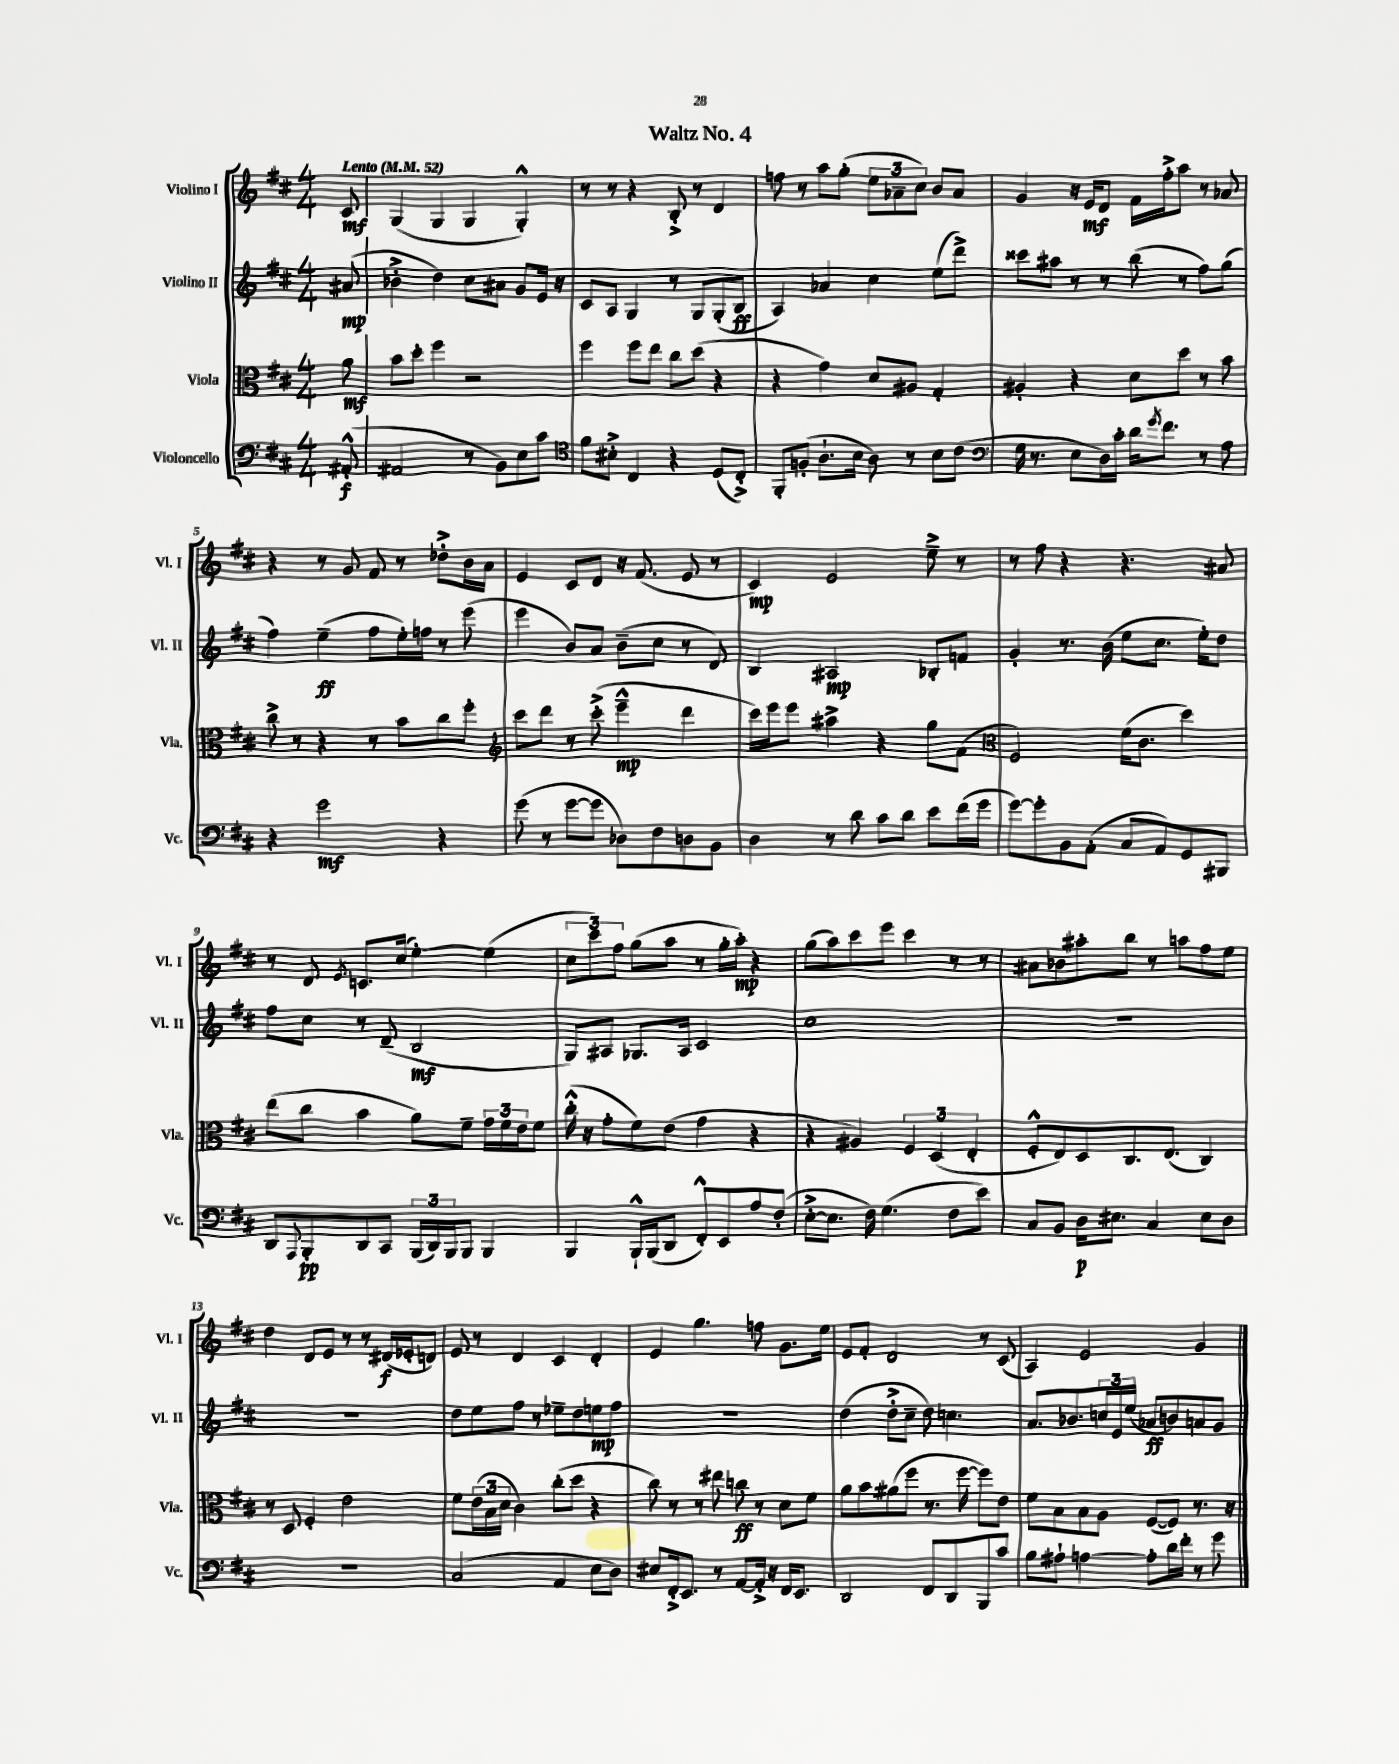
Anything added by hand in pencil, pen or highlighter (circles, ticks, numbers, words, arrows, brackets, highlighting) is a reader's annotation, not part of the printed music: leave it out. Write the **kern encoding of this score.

**kern	**dynam	**kern	**dynam	**kern	**dynam	**kern	**dynam
*part4	*part4	*part3	*part3	*part2	*part2	*part1	*part1
*staff4	*staff4	*staff3	*staff3	*staff2	*staff2	*staff1	*staff1
*I"Violoncello	*	*I"Viola	*	*I"Violino II	*	*I"Violino I	*
*I'Vc.	*	*I'Vla.	*	*I'Vl. II	*	*I'Vl. I	*
*clefF4	*	*clefC3	*	*clefG2	*	*clefG2	*
*k[f#c#]	*	*k[f#c#]	*	*k[f#c#]	*	*k[f#c#]	*
*M4/4	*	*M4/4	*	*M4/4	*	*M4/4	*
*MM52	*	*MM52	*	*MM52	*	*MM52	*
=	=	=	=	=	=	=	=
!	!	!	!	!	!	!LO:TX:a:B:t=Lento	!
(8AA#X'^^/	f	8a\	mf	(8a#X/	mp	8c#/	mf
=1	=1	=1	=1	=1	=1	=1	=1
2AA#X/	.	8b\L	.	4b-X'^\	.	(4G/	.
.	.	8dd'\J	.	.	.	.	.
.	.	4ff#\	.	4dd\)	.	4G/	.
8r	.	2r	.	8cc#\L	.	4G/	.
8BB\L)	.	.	.	8a#X\J	.	.	.
8E\	.	.	.	8g/L	.	4G'^^/)	.
8c#\J	.	.	.	16e/Jk	.	.	.
.	.	.	.	16r	.	.	.
=2	=2	=2	=2	=2	=2	=2	=2
*clefC4	*	*	*	*	*	*	*
8f#\L	.	4ff#\	.	8c#/L	.	8r	.
8B#X'^\J	.	.	.	8A/J	.	8r	.
4C#/	.	8ff#\L	.	4G/	.	4r	.
.	.	8ee\J	.	.	.	.	.
4r	.	8cc#\L	.	8r	.	8B'^/	.
.	.	(8dd\J	.	8G/L	.	8r	.
(8D/L	.	4r	.	(8G'/	.	4d/	.
8C#'^/J)	.	.	.	8B/J	ff	.	.
=3	=3	=3	=3	=3	=3	=3	=3
8FF#'/L	.	4r	.	4A/)	.	8ffn\	.
(8Fn'/J	.	.	.	.	.	8r	.
8.A`\L	.	4g\)	.	4a-X/	.	8aa\L	.
.	.	.	.	.	.	(8gg'\J	.
16B\Jk	.	.	.	.	.	.	.
8A\)	.	8d/L	.	4cc#\	.	12ee\L	.
.	.	.	.	.	.	12a-X~\	.
8r	.	8A#X/J	.	.	.	.	.
.	.	.	.	.	.	12cc#\J)	.
8B\L	.	4G'/	.	(8ee\L	.	8b/L	.
(8c#\J	.	.	.	8ddd^\J)	.	8a-/J	.
=4	=4	=4	=4	=4	=4	=4	=4
*clefF4	*	*	*	*	*	*	*
16G\	.	4A#X'/	.	8ccc##X\L	.	4g/	.
8.r	.	.	.	.	.	.	.
.	.	.	.	8aa#X\J	.	.	.
8E\L	.	4r	.	8r	.	16r	.
.	.	.	.	.	.	16e/KL	mf
16D\L)	.	.	.	8r	.	8d/J	.
16c#'\JJ	.	.	.	.	.	.	.
16d\KL	.	8d\L	.	(8bb\	.	16f#\LL	.
8qg/	.	.	.	.	.	.	.
8.f#\J	.	.	.	.	.	16ff#'^\J	.
.	.	8dd\J	.	8r	.	8aa\J	.
8r	.	8r	.	8ff#\L)	.	8r	.
8A\	.	8b\	.	(8gg\J	.	8a-X/	.
!!LO:LB:g=z
=5	=5	=5	=5	=5	=5	=5	=5
4r	.	8cc#^\	.	4ff#\)	.	4r	.
.	.	8r	.	.	.	.	.
2g\	mf	4r	.	(4ee~\	ff	8r	.
.	.	.	.	.	.	8g/	.
.	.	8r	.	8ff#\L	.	8f#/	.
.	.	8b\L	.	16ee'\L)	.	8r	.
.	.	.	.	16ffn\JJ	.	.	.
4r	.	8cc#\	.	8r	.	8dd-X'^\L	.
.	.	8ff#'\J	.	(8eee\	.	16b\L	.
.	.	.	.	.	.	16a\JJ	.
=6	=6	=6	=6	=6	=6	=6	=6
*	*	*clefG2	*	*	*	*	*
(8g\	.	8ccc#\L	.	4eee\	.	4e/	.
8r	.	8ddd\J	.	.	.	.	.
[8g\L	.	8r	.	8b/L)	.	8c#/L	.
8g\J]	.	(8ccc#'^\	.	8a/J	.	8d/J	.
8D-X\L)	.	4eee~^^\	mp	(8b~\L	.	16r	.
.	.	.	.	.	.	(8.f#/	.
8F#\	.	.	.	8cc#\J	.	.	.
8Dn\	.	4ddd\	.	8r	.	8e/	.
8BB\J	.	.	.	8d/)	.	8r	.
=7	=7	=7	=7	=7	=7	=7	=7
4D\	.	16ccc#\LL)	.	4B/	.	4c#/)	mp
.	.	16eee\J	.	.	.	.	.
.	.	8eee\J	.	.	.	.	.
8r	.	4aa#X^\	.	2A#X/	mp	2e/	.
8d\	.	.	.	.	.	.	.
8c#\L	.	4r	.	.	.	.	.
8d\J	.	.	.	.	.	.	.
8e\L	.	8gg\L	.	8B-X'/L	.	8ee~^\	.
(16f#\L	.	(8f#\J	.	8fn/J	.	8r	.
16g\JJ	.	.	.	.	.	.	.
=8	=8	=8	=8	=8	=8	=8	=8
*	*	*clefC3	*	*	*	*	*
[8g\L)	.	2F#/)	.	4g'/	.	8r	.
8g'\]	.	.	.	.	.	8ff#\	.
8BB\	.	.	.	8.r	.	4r	.
(8AA'\J	.	.	.	.	.	.	.
.	.	.	.	(16b\	.	.	.
8C#/L	.	(16f#\KL	.	8ee\L	.	4.r	.
.	.	8.c#\J	.	.	.	.	.
8AA/)	.	.	.	8.cc#\J	.	.	.
8GG/	.	4dd\)	.	.	.	.	.
.	.	.	.	16ee'\KL)	.	.	.
8BBB#X/J	.	.	.	8dd\J	.	8a#X/	.
!!LO:LB:g=z
=9	=9	=9	=9	=9	=9	=9	=9
8DD/L	.	(8ee\L	.	8ff#\L	.	8r	.
8qqAAA/	.	.	.	.	.	.	.
8BBB'/	pp	8cc#\J	.	8cc#\J	.	8d/	.
.	.	.	.	.	.	8qe/	.
8DD/	.	4b\	.	8r	.	8.cn/L	.
8CC#/J	.	.	.	(8d~/	.	.	.
.	.	.	.	.	.	(16cc#/Jk	.
(24BBB/LL	.	8a\L)	.	2B/	mf	[4ee'\)	.
24DD/)	.	.	.	.	.	.	.
24BBB/J	.	.	.	.	.	.	.
8BBB/J	.	8f#~\J	.	.	.	.	.
4BBB/	.	24g\LL	.	.	.	(4ee\]	.
.	.	24f#\	.	.	.	.	.
.	.	24e\J	.	.	.	.	.
.	.	8f#\J	.	.	.	.	.
=10	=10	=10	=10	=10	=10	=10	=10
4BBB/	.	(16cc#'^^\	.	8G/L)	.	12cc#\L	.
.	.	16r	.	.	.	.	.
.	.	.	.	.	.	12ccc#\)	.
.	.	8g'\L	.	8A#X/J	.	.	.
.	.	.	.	.	.	12ff#\J	.
16BBB`^^/LL	.	8f#\)	.	8.G-X/L	.	(8gg\L	.
(16BBB/J	.	.	.	.	.	.	.
8DD/J	.	(8e\J	.	.	.	8aa\J	.
.	.	.	.	16A#/Jk	.	.	.
8FF#'^^/L)	.	4g\	.	2c#/	.	8r	.
8EE/	.	.	.	.	.	16gg'\LL	.
.	.	.	.	.	.	16aa'\JJ)	mp
8A/	.	4r	.	.	.	4r	.
(8F#'/J	.	.	.	.	.	.	.
=11	=11	=11	=11	=11	=11	=11	=11
[8E'^\L	.	4r	.	1cc#	.	(8gg\L	.
8.E\J]	.	.	.	.	.	8aa\)	.
.	.	4A#X/)	.	.	.	8ccc#\	.
16F#\)	.	.	.	.	.	.	.
(4.G\	.	.	.	.	.	8eee\J	.
.	.	6F#/	.	.	.	4ccc#\	.
.	.	(6D/	.	.	.	.	.
8F#\L	.	.	.	.	.	8r	.
.	.	6E'/	.	.	.	.	.
8e\J)	.	.	.	.	.	8r	.
=12	=12	=12	=12	=12	=12	=12	=12
8C#/L	.	8F#'^^/L	.	1r	.	8a#X\L	.
8BB/J	.	8E/)	.	.	.	8b-X\	.
16D\KL	p	8D/	.	.	.	8aa#X'\	.
8.E#X\J	.	.	.	.	.	.	.
.	.	8.C#/	.	.	.	8bb\J	.
4C#/	.	.	.	.	.	8r	.
.	.	(8.E/J	.	.	.	.	.
.	.	.	.	.	.	8aan\L	.
8E#\L	.	4C#/)	.	.	.	8ff#\	.
8D\J	.	.	.	.	.	8ee\J	.
!!LO:LB:g=z
=13	=13	=13	=13	=13	=13	=13	=13
1r	.	8r	.	1r	.	4dd\	.
.	.	8D/	.	.	.	.	.
.	.	4F#'/	.	.	.	8d/L	.
.	.	.	.	.	.	8e/J	.
.	.	2e\	.	.	.	8r	.
.	.	.	.	.	.	8r	.
.	.	.	.	.	.	(16d#X/LL	f
.	.	.	.	.	.	16e-X'/J	.
.	.	.	.	.	.	8dn/J)	.
=14	=14	=14	=14	=14	=14	=14	=14
(2C#/	.	8f#\L	.	8dd\L	.	8e/	.
.	.	(24e\L	.	8ee\	.	8r	.
.	.	24B\	.	.	.	.	.
.	.	24d\JJ	.	.	.	.	.
.	.	4c#\)	.	8ff#\J	.	4d/	.
.	.	.	.	8r	.	.	.
4AA/	.	(8cc#'\L	.	8ee-X~\L	.	4c#/	.
.	.	8dd\J	.	8dd\	.	.	.
8E\L	.	4r	.	8een\	mp	4d'/	.
8D\J)	.	.	.	8ff#\J	.	.	.
=15	=15	=15	=15	=15	=15	=15	=15
8E#X/L	.	8cc#\)	.	1r	.	4e/	.
16FF#'^/k	.	8r	.	.	.	.	.
8.EE/J	.	.	.	.	.	.	.
.	.	8r	.	.	.	4.gg\	.
8r	.	8ee#X\	.	.	.	.	.
[8AA/L	.	8ccn\	ff	.	.	.	.
16AA'^/Jk]	.	8r	.	.	.	8ffn\	.
16r	.	.	.	.	.	.	.
16FF#/KL	.	8d\L	.	.	.	8.g\L	.
8.EE/J	.	.	.	.	.	.	.
.	.	8f#\J	.	.	.	.	.
.	.	.	.	.	.	16ee\Jk	.
=16	=16	=16	=16	=16	=16	=16	=16
2DD/	.	8a\L	.	(4dd\	.	8e/L	.
.	.	8b\	.	.	.	8f#'/J	.
.	.	(8a#X\	.	8dd'^\L	.	2d/	.
.	.	8ff#\J	.	8cc#~\J	.	.	.
8FF#/L	.	8.r	.	8dd\)	.	.	.
8DD/	.	.	.	4.ccn\	.	.	.
.	.	[16ff#\	.	.	.	.	.
8BBB/	.	8ff#\L])	.	.	.	8r	.
8c#/J	.	8e\J	.	.	.	(8c#/	.
=17	=17	=17	=17	=17	=17	=17	=17
8B\L	.	8f#\L	.	8.a/L	.	4A/)	.
8A#X`\J	.	8B\	.	.	.	.	.
.	.	.	.	8.b-X/	.	.	.
[4An\	.	8B\	.	.	.	2e/	.
.	.	8A\J	.	24ccn/L	.	.	.
.	.	.	.	24e/	.	.	.
.	.	.	.	(24ee/JJ	.	.	.
8A'\L]	.	([8F#/L	.	8a-X/L	ff	.	.
16d\L	.	8F#/J])	.	8bn/)	.	.	.
16f#'\JJ	.	.	.	.	.	.	.
8r	.	8.r	.	8an/	.	4g/	.
8g\	.	.	.	8g/J	.	.	.
.	.	16r	.	.	.	.	.
==	==	==	==	==	==	==	==
*-	*-	*-	*-	*-	*-	*-	*-
